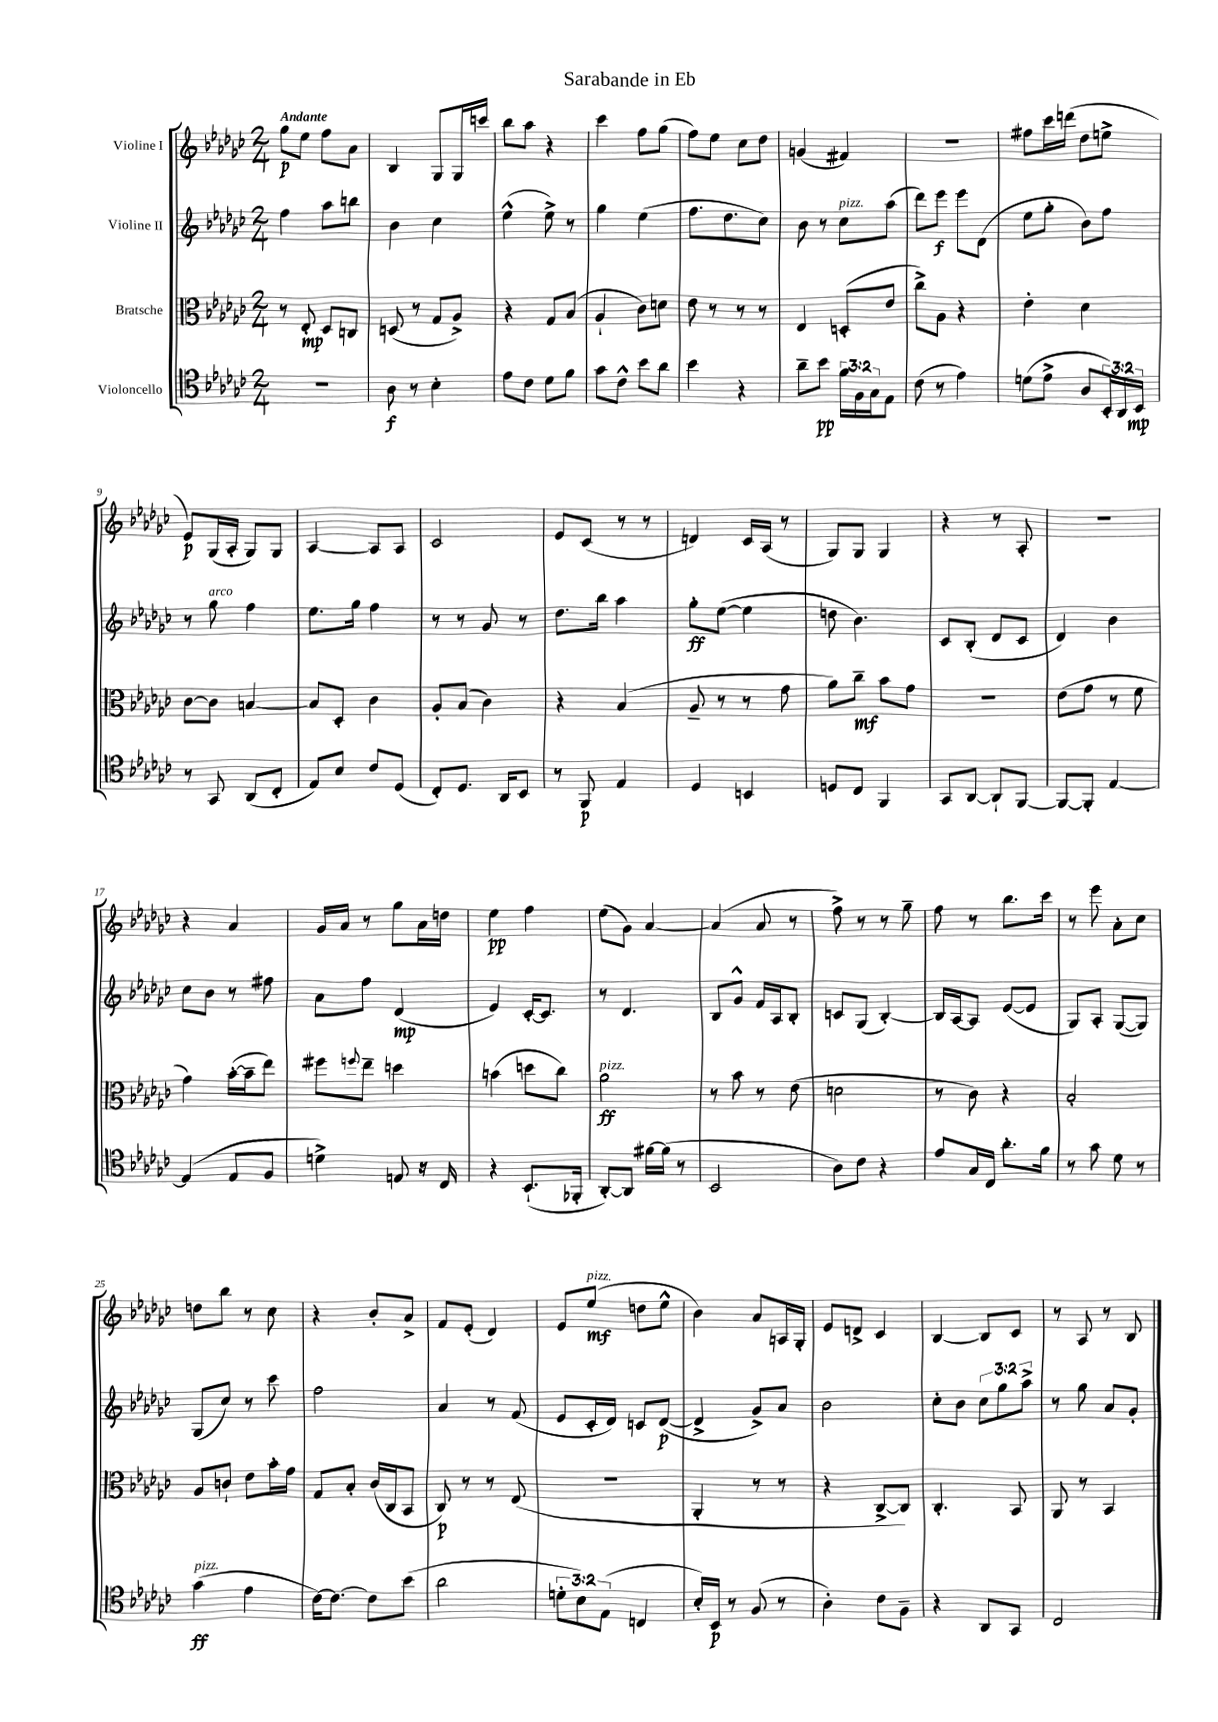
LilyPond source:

\header { title = "Sarabande in Eb" }
<<
\new StaffGroup <<
\new Staff = "s0" \with { instrumentName = "Violine I" } {
    \clef treble \key ges \major \numericTimeSignature \time 2/4 \tempo "Andante"
    ges''8\p ees''8 f''8 aes'8 |
    bes4 ges8 ges16 c'''16 |
    bes''8 aes''8 r4 |
    ces'''4 f''8 ges''8( |
    f''8) ees''8 ces''8 des''8 |
    g'4( fis'4) |
    r2 |
    fis''8 ces'''16 d'''16( des''8 e''8-> |
    ees'8\p) ges16( aes16-. ges8) ges8 |
    aes4~ aes8 aes8 |
    ces'2 |
    ees'8 ces'8( r8 r8 |
    d'4) ces'16 aes16( r8 |
    ges8) ges8 ges4 |
    r4 r8 aes8-. |
    r2 |
    r4 aes'4 |
    ges'16 aes'16 r8 ges''8 aes'16 d''16 |
    ees''4\pp f''4 |
    ees''8( ges'8) aes'4~ |
    aes'4( aes'8 r8 |
    f''8->) r8 r8 ges''8-- |
    f''8 r8 bes''8. ces'''16 |
    r8 ees'''8 aes'8-. ces''8 |
    d''8 bes''8 r8 ces''8 |
    r4 bes'8-. aes'8-> |
    f'8 ees'8-.( des'4) |
    ees'8 ees''8\mf^\markup { \italic "pizz." }( d''8 ees''8-^ |
    bes'4) aes'8 a16 ges16-. |
    ees'8 d'8-> ces'4 |
    bes4~ bes8 ces'8 |
    r8 aes8 r8 bes8 \bar "|." |
}
\new Staff = "s1" \with { instrumentName = "Violine II" } {
    \clef treble \key ges \major \numericTimeSignature \time 2/4 \override Staff.TupletNumber.text = #tuplet-number::calc-fraction-text
    f''4 aes''8 b''8 |
    bes'4 ces''4 |
    ees''4-^( ees''8->) r8 |
    ges''4 ees''4( |
    f''8. des''8. ces''8) |
    bes'8 r8 ces''8^\markup { \italic "pizz." } aes''8( |
    des'''8) ees'''8\f ees'''8 des'8( |
    ees''8 ges''8-. bes'8) f''8 |
    r8 ges''8^\markup { \italic "arco" } f''4 |
    ees''8. ges''16 f''4 |
    r8 r8 ges'8 r8 |
    des''8. bes''16 aes''4 |
    ges''8-.\ff ees''8~( ees''4 |
    d''8 bes'4.) |
    ces'8 bes8-.( des'8 ces'8 |
    des'4) bes'4 |
    ces''8 bes'8 r8 fis''8 |
    aes'8 f''8 des'4\mp( |
    ees'4) ces'16~-. ces'8. |
    r8 des'4. |
    bes8 ges'8-^ f'16 aes16 bes8-. |
    c'8 ges8( bes4~-.) |
    bes16 aes16~ aes8 ees'8~( ees'8 |
    ges8) aes8-. ges8~( ges8) |
    ges8( ces''8) r8 ces'''8 |
    f''2 |
    aes'4 r8 f'8( |
    ees'8 ces'16-. des'16) c'8 des'8~\p( |
    des'4-> ges'8->) aes'8 |
    bes'2 |
    ces''8-. bes'8 \tuplet 3/2 { ces''8 ges''8 aes''8-> } |
    r8 ges''8 aes'8 ges'8-. \bar "|." |
}
\new Staff = "s2" \with { instrumentName = "Bratsche" } {
    \clef alto \key ges \major \numericTimeSignature \time 2/4
    r8 ees8-.\mp des8 c8 |
    d8( r8 ges8 aes8->) |
    r4 ges8 bes8( |
    aes4-! ces'8) d'8 |
    ees'8 r8 r8 r8 |
    ees4 d8-.( ees'8 |
    ces''8->) aes8 r4 |
    ees'4-. des'4 |
    ces'8~ ces'8 b4~ |
    b8 des8-. ces'4 |
    aes8-. bes8( ces'4) |
    r4 bes4( |
    aes8-- r8 r8 ges'8 |
    aes'8) ces''8--\mf bes'8 ges'8 |
    r2 |
    ees'8( ges'8 r8 f'8 |
    ges'4) bes'16~-.( bes'16-- ees''8) |
    fis''8 \appoggiatura { f''8 } ees''8-- d''4 |
    b'4( d''8 ces''8) |
    aes'2\ff^\markup { \italic "pizz." } |
    r8 bes'8 r8 ees'8( |
    d'2 |
    r8 ces'8) r4 |
    bes2-. |
    aes8 c'8-! ees'8 bes'16-. ges'16 |
    ges8 bes8-. ces'16( ces16 bes,8 |
    ces8\p) r8 r8 ees8( |
    R2 |
    aes,4-. r8 r8 |
    r4 ces8~-> ces8) |
    ces4.-. bes,8 |
    aes,8 r8 bes,4 \bar "|." |
}
\new Staff = "s3" \with { instrumentName = "Violoncello" } {
    \clef tenor \key ges \major \numericTimeSignature \time 2/4 \override Staff.TupletNumber.text = #tuplet-number::calc-fraction-text
    r2 |
    aes8\f r8 bes4-. |
    ees'8 ces'8 des'8 f'8 |
    ges'8 ces'8-^ bes'8 aes'8 |
    bes'4 r4 |
    aes'8-- bes'8\pp \tuplet 3/2 { f'16 f16 ges16 } ees8 |
    ces'8( r8 ees'4) |
    d'8( ees'8-> aes8 \tuplet 3/2 { bes,16-.) aes,16 bes,16\mp } |
    r8 ges,8 aes,8( ces8-. |
    ees8) bes8 ces'8 des8( |
    ces8-.) des8. aes,16 bes,8 |
    r8 f,8\p ees4 |
    des4 b,4 |
    d8 ces8 f,4 |
    ges,8 aes,8~ aes,8-! f,8~ |
    f,8~ f,8-. ees4~ |
    ees4( ees8 f8 |
    d'4->) e8 r16 ces16 |
    r4 bes,8.-!( fes,16-. |
    aes,8~-.) aes,8 fis'16~ fis'16( r8 |
    bes,2 |
    aes8) ces'8 r4 |
    ees'8 ges16 ces16 aes'8.-. f'16 |
    r8 ges'8 des'8 r8 |
    ges'4\ff^\markup { \italic "pizz." }( ees'4 |
    ces'16~) ces'8.~ ces'8 bes'8( |
    aes'2 |
    \tuplet 3/2 { d'8-. bes8) ees8( } c4 |
    bes16-.) bes,16\p r8 f8( r8 |
    aes4-.) ces'8 f8-- |
    r4 aes,8 ges,8 |
    ces2 \bar "|." |
}
>>
>>
